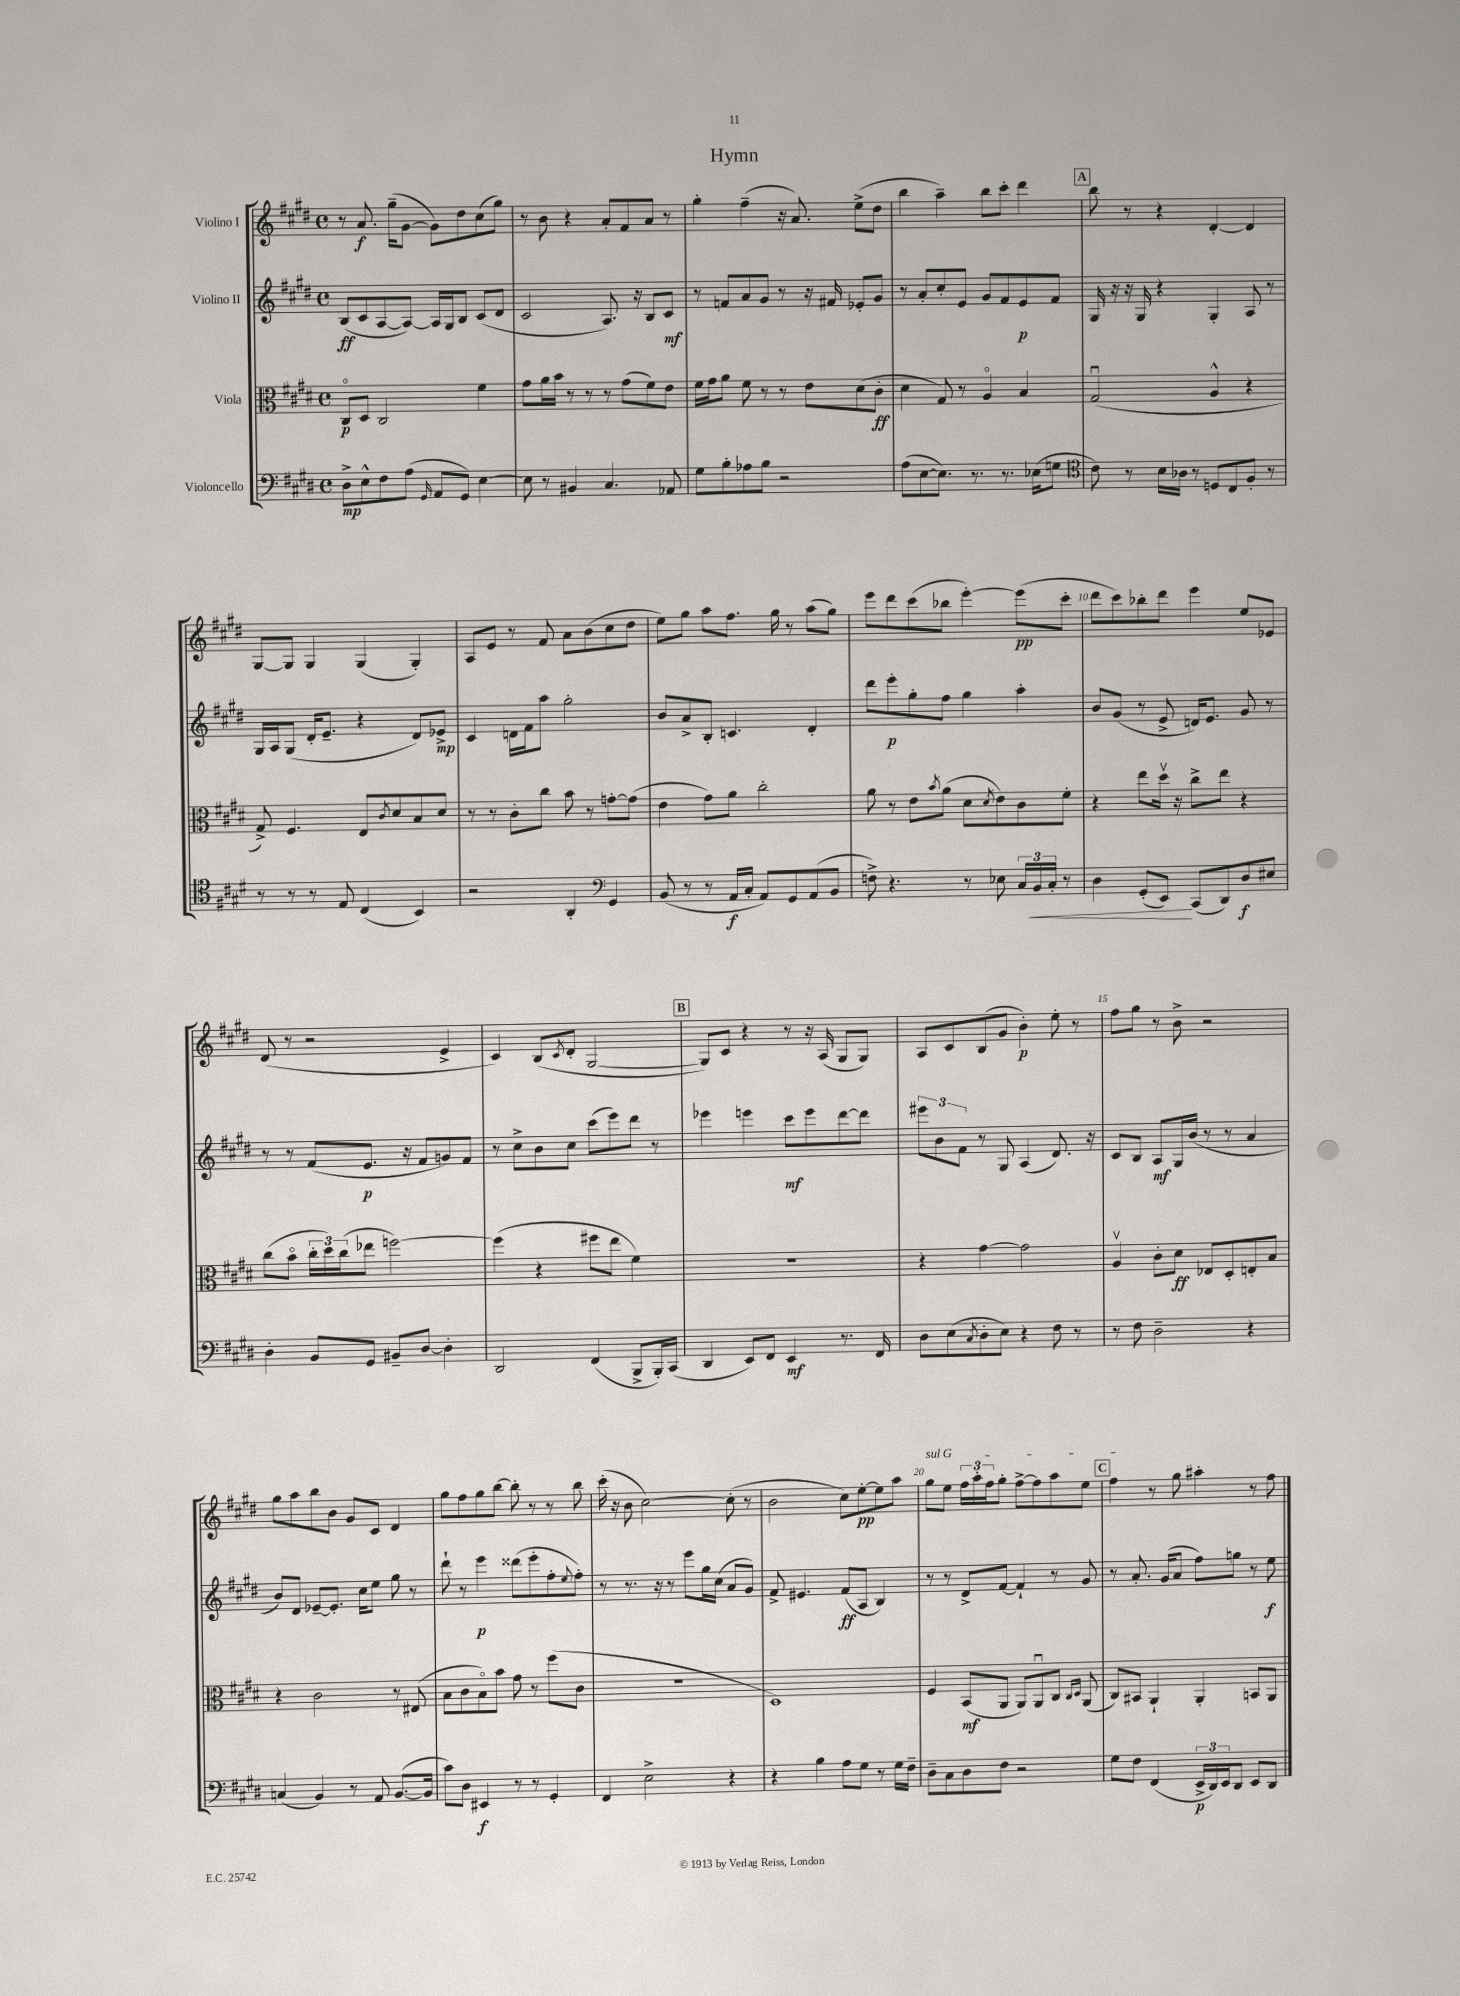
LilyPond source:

\header { title = "Hymn" }
<<
\new StaffGroup <<
\new Staff = "s0" \with { instrumentName = "Violino I" } {
    \clef treble \key e \major \defaultTimeSignature \time 4/4
    r8 a'8.\f gis''16--( gis'8~ gis'8) dis''8 cis''8( gis''8) |
    r8 b'8 r4 a'8-. fis'8 a'8 r8 |
    gis''4-. fis''4--( r16 a'8.) e''8->( dis''8 |
    b''4 a''4--) b''8 cis'''8-. dis'''4 |
    \mark \markup { \box "A" } b''8 r8 r4 dis'4~-. dis'4 |
    gis8~ gis8 gis4 gis4( gis4-.) |
    a8 e'8 r8 fis'8 a'8 b'8( cis''8 dis''8 |
    e''8) gis''8 a''8 fis''8. gis''16 r8 a''8( gis''8) |
    e'''8 dis'''8 cis'''8( bes''8 e'''4~-.) e'''8\pp( cis'''8-. |
    dis'''8 cis'''8) bes''8-. dis'''8 e'''4 e''8 ees'8 |
    dis'8( r8 r2 e'4-> |
    cis'4) b8( \acciaccatura { cis'8 } dis'8-. gis2~ |
    \mark \markup { \box "B" } gis8) cis'8 r4 r8 r16 a16( gis8 gis8) |
    a8 cis'8 b8( gis'8 b'4-.\p) e''8-. r8 |
    fis''8 gis''8 r8 b'8-> r2 |
    gis''8 a''8 b''8 b'8 gis'8 cis'8 dis'4 |
    gis''8 fis''8 gis''8 b''8~ b''8-. r8 r8 b''8 |
    cis'''16-.( r16 b'8 cis''2~) cis''8-.( r8 |
    b'2 cis''8) e''8~-.\pp e''8 a''8 |
    \once \override TextSpanner.bound-details.left.text = \markup { \italic "sul G" } gis''8\startTextSpan e''8 \tuplet 3/2 { fis''16 a''16-. fis''16 } gis''8-. fis''8~-> fis''8 a''8 e''8 |
    \mark \markup { \box "C" } fis''4\stopTextSpan r8 gis''8 ais''4-. r8 fis''8 \bar "|." |
}
\new Staff = "s1" \with { instrumentName = "Violino II" } {
    \clef treble \key e \major \defaultTimeSignature \time 4/4
    b8\ff( cis'8 a8~ a8~) a16 gis16 b8 cis'8( dis'8 |
    cis'2 a8.) r16 b8 cis'8\mf |
    r8 f'8 a'8 gis'8 r8 r16 fis'16 ees'8-. gis'8 |
    r8 a'8-. cis''8-. e'8 gis'8 fis'8 e'8\p fis'8 |
    \mark \markup { \box "A" } gis16 r16 r16 gis16 r4 gis4-. a8 r8 |
    gis16 a16 gis8( dis'16-. e'8.-- r4 dis'8) ees'8->\mp |
    cis'4 d'16 fis'16 a''8 gis''2-. |
    b'8 a'8-> b8-. c'4. dis'4-. |
    dis'''8 e'''8-.\p gis''8-. fis''8 gis''4 a''4-. |
    b'8 gis'8( r8 e'8-> d'16) e'8. gis'8 r8 |
    r8 r8 fis'8( e'8.\p r16 fis'8 g'8) fis'8 |
    r8 cis''8-> b'8 cis''8 cis'''8( e'''8) dis'''8 r8 |
    \mark \markup { \box "B" } ees'''4 e'''4 cis'''8\mf e'''8 dis'''8~ dis'''8 |
    \tuplet 3/2 { eis'''8 b'8 fis'8 } r8 gis8 a4( dis'8.) r16 |
    cis'8 b8 a8\mf gis16 b'16( r8 r8 a'4 |
    b'8) dis'8 ees'8~-- ees'8.-. cis''16 e''8 gis''8 r8 |
    dis'''8-! r8 e'''4\p disis'''8( e'''8-. fis''8-. \appoggiatura { e''8 } fis''8-.) |
    r8 r8. r16 r8 e'''8 gis''16 cis''16( a'8 gis'8) |
    fis'8-> eis'4. fis'8\ff( a8 b4) |
    r8 r8 dis'8-> fis'8~ fis'4-! r8 gis'8 |
    \mark \markup { \box "C" } r8 a'8.-. gis'16( a'8 fis''8) g''8 r8 e''8\f \bar "|." |
}
\new Staff = "s2" \with { instrumentName = "Viola" } {
    \clef alto \key e \major \defaultTimeSignature \time 4/4
    cis8\flageolet\p dis8 cis2 fis'4 |
    gis'8 a'16 b'16 r8 r8 r8 gis'8( fis'8) e'8 |
    fis'16 gis'16 a'8 fis'8 r8 r8 e'8 dis'8( cis'8-.\ff |
    dis'4 gis8) r8 a4\flageolet b4 |
    \mark \markup { \box "A" } gis2\downbow( a4-^ r4 |
    gis8->) fis4. e8 \acciaccatura { cis'8 } dis'8 b8 dis'8 |
    r8 r8 cis'8-. cis''8 b'8 r8 g'8~-. g'8( |
    e'4 gis'8) a'8 cis''2-. |
    a'8 r8 e'8 \acciaccatura { b'8 } a'8( dis'8 \acciaccatura { dis'8 } e'8) cis'8 fis'8-. |
    r4 e''8 dis''16\upbow r16 cis''8-> e''8 r4 |
    cis''8( b'8\flageolet \tuplet 3/2 { cis''16-. dis''16) cis''16( } ees''8 f''2~) |
    f''4( r4 fis''8 e''8 fis'4) |
    \mark \markup { \box "B" } R1 |
    r4 gis'4~ gis'2 |
    a4\upbow cis'8-. dis'8\ff ees8 dis8-. e8-. b8 |
    r4 cis'2 r8 eis8( |
    b8 cis'8 b8\flageolet) b'8 gis'8 r8 fis''8( cis'8 |
    r1 |
    dis1) |
    fis4 b,8\mf( a,8 a,8) a,8\downbow cis8 \grace { cis16 dis16 } a,8( |
    \mark \markup { \box "C" } cis8) bis,8 a,4-! a,4-. b,8 a,8 \bar "|." |
}
\new Staff = "s3" \with { instrumentName = "Violoncello" } {
    \clef bass \key e \major \defaultTimeSignature \time 4/4
    dis8->\mp e8-^ fis8 a8( \grace { gis,16 } a,8 gis,8) e4~ |
    e8 r8 bis,4 cis4. aes,8 |
    gis8 b8-. aes8 b8 r2 |
    a8( e8~ e8.) r8. r8. ees16( g8 |
    \mark \markup { \box "A" } \clef tenor cis'8) r8 b16 aes16 r8 d8 cis8 fis8-. r8 |
    r8 r8 r8 e8 cis4( b,4) |
    r2 a,4-. \clef bass gis,4 |
    b,8( r8 r8 a,16\f cis16-. a,8) gis,8 a,8( b,8 |
    f8->) r4. r8 ees8 \tuplet 3/2 { cis16 b,16\< cis16-. } r8 |
    dis4 gis,8-.( e,8\!) cis,8( dis,8) dis8\f eis8 |
    dis4-. b,8 gis,8 bis,8-- dis8~ dis4-. |
    dis,2 fis,4( b,,8-> b,,16-.) cis,16( |
    \mark \markup { \box "B" } dis,4 e,8) fis,8 e,4\mf r8. fis,16 |
    dis8 e8( \acciaccatura { cis8 } dis8-. e8) r4 fis8 r8 |
    r8 fis8 dis2-- r4 |
    c4( b,4) r8 a,8 b,8.~( b,16 |
    cis'8) dis8 eis,4\f r8 r8 gis,4-. |
    fis,4 e2-> r4 |
    r4 b4 a8 gis8 r8 gis16 fis16-- |
    dis8-- cis8 dis8 fis8 r2 |
    \mark \markup { \box "C" } gis8 fis8 fis,4( \tuplet 3/2 { e,16->\p dis,16) e,16 } dis,8 e,8 dis,8 \bar "|." |
}
>>
>>
\layout { \context { \Score \override BarNumber.break-visibility = ##(#f #t #t) barNumberVisibility = #(every-nth-bar-number-visible 5) } }
